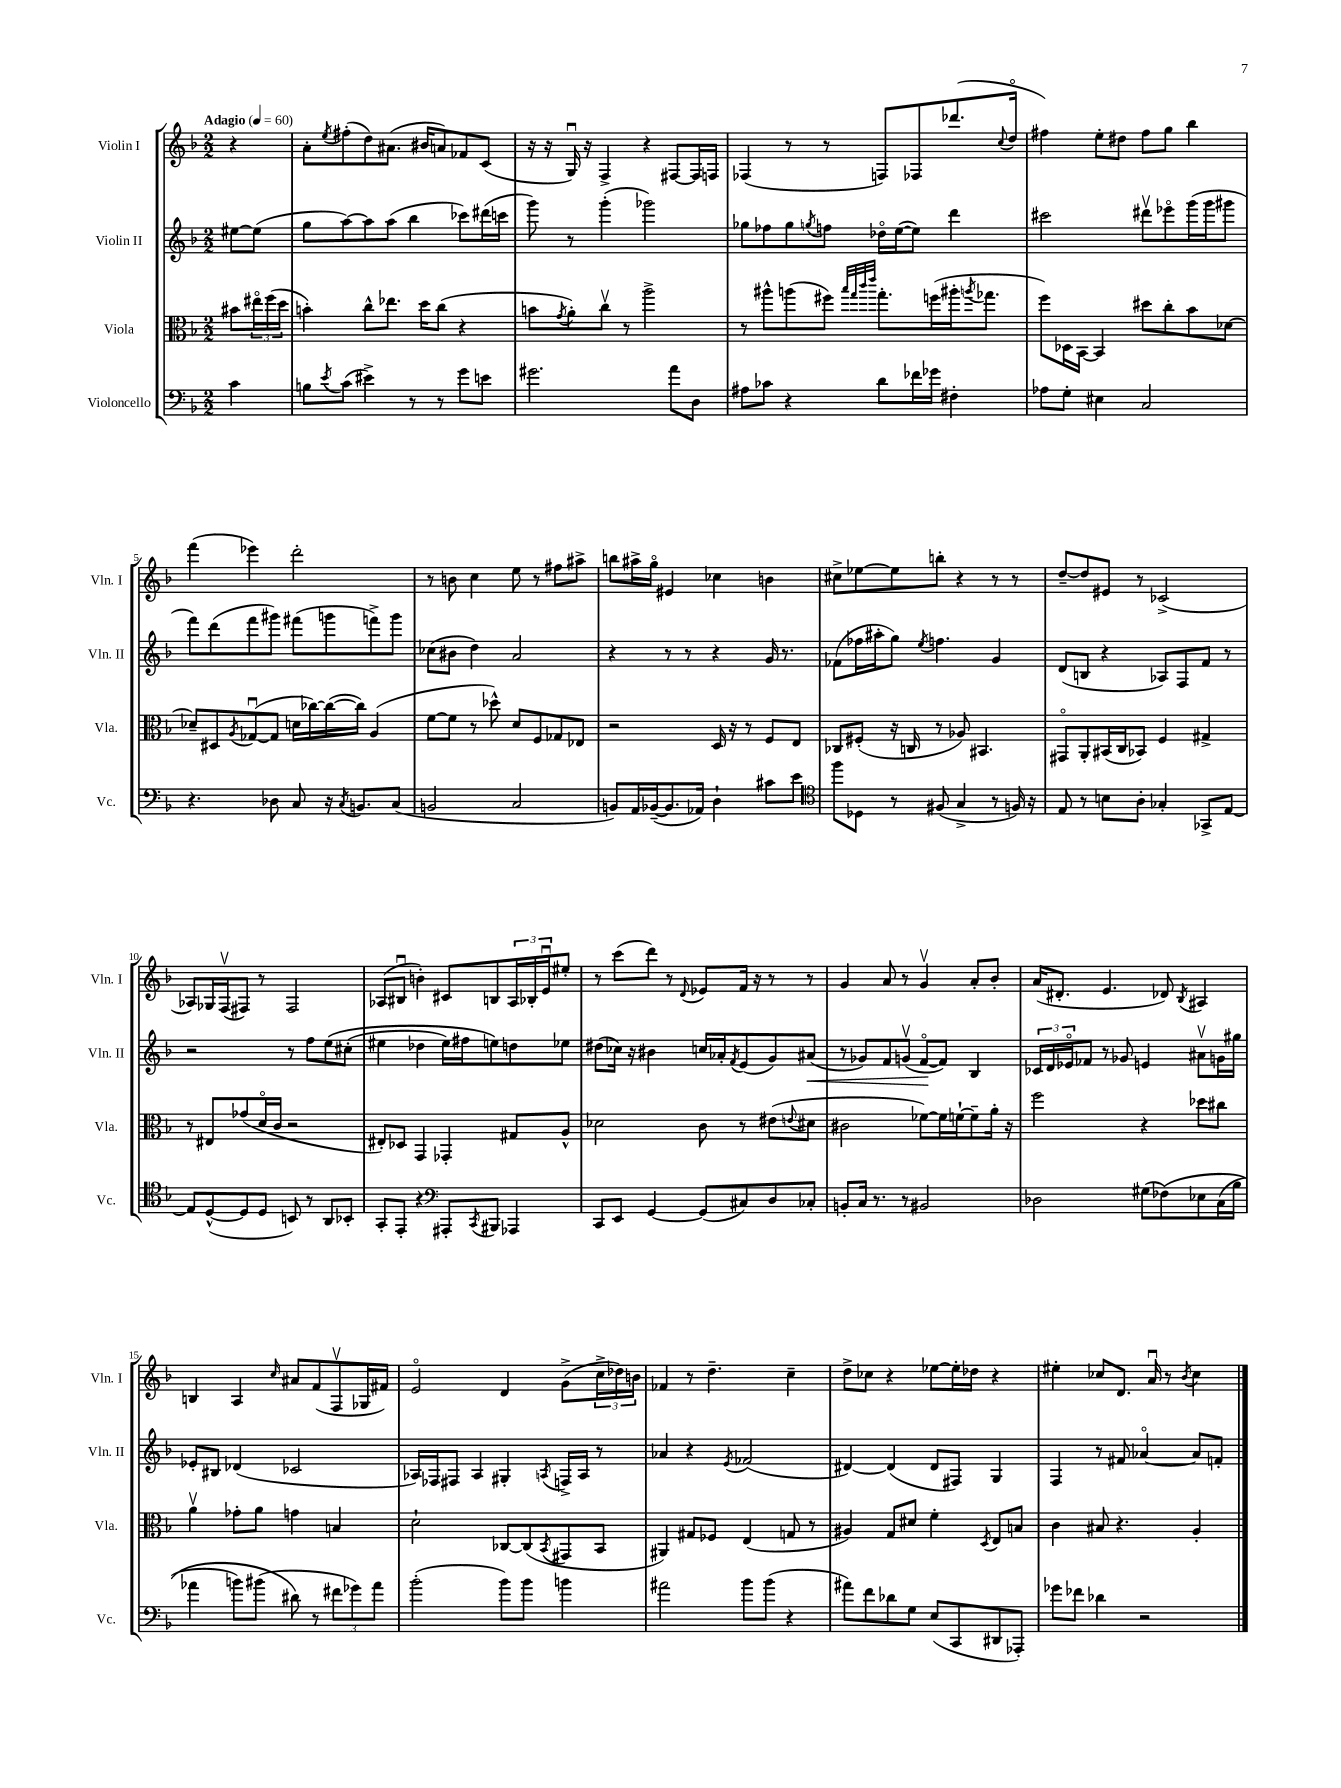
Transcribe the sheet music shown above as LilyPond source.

<<
\new StaffGroup <<
\new Staff = "s0" \with { instrumentName = "Violin I" shortInstrumentName = "Vln. I" } {
    \clef treble \key f \major \numericTimeSignature \time 2/2 \partial 4 \tempo "Adagio" 4 = 60
    r4 |
    a'8-. \acciaccatura { e''8 } fis''8-.( d''8) ais'8.( bis'16 a'8) fes'8 c'8( |
    r16 r16 g16\downbow) r16 f4-> r4 fis8~ fis16 f16 |
    fes4( r8 r8 f8) fes8 des'''8.( \appoggiatura { c''8 } d''16\flageolet |
    fis''4) e''8-. dis''8 fis''8 g''8 bes''4 |
    f'''4( ees'''4) d'''2-. |
    r8 b'8 c''4 e''8 r8 fis''8 ais''8-> |
    b''8 ais''16-> g''16\flageolet eis'4 ces''4 b'4 |
    cis''8-> ees''8~ ees''8 b''8-. r4 r8 r8 |
    d''8~-- d''8 eis'8 r8 ces'2->( |
    aes8) ges16 f16\upbow( fis8) r8 fis2 |
    aes8( bis8\downbow b'4-.) cis'8 b8 \tuplet 3/2 { aes16 bes16-. e'16\downbow } eis''8-. |
    r8 c'''8( d'''8) r8 \appoggiatura { d'8 } ees'8 f'16 r16 r8 r8 |
    g'4 a'8 r8 g'4\upbow a'8-. bes'8-. |
    a'16( dis'8.-. e'4. des'8) \acciaccatura { bes8 } ais4 |
    b4 a4 \grace { c''16 } ais'8 f'8( f8\upbow ges16 fis'16) |
    e'2\flageolet d'4 g'8->( \tuplet 3/2 { c''16-> des''16) b'16 } |
    fes'4 r8 d''4.-- c''4-- |
    d''8-> ces''8 r4 ees''8~ ees''16-. des''16 r4 |
    eis''4-. ces''8 d'8. a'16\downbow r8 \acciaccatura { bes'8 } ces''4 \bar "|." |
}
\new Staff = "s1" \with { instrumentName = "Violin II" shortInstrumentName = "Vln. II" } {
    \clef treble \key f \major \numericTimeSignature \time 2/2 \partial 4
    eis''8~ eis''8( |
    g''8 a''8~) a''8 a''8( bes''4 ces'''8) dis'''16( c'''16 |
    g'''8) r8 g'''4-.( ges'''2) |
    ges''8 fes''8 ges''8 \acciaccatura { g''8 } f''8 des''16\flageolet e''16~( e''8) d'''4 |
    cis'''2 dis'''8\upbow ees'''8\flageolet g'''16( g'''16 gis'''8 |
    f'''8) d'''8( f'''8 gis'''8) fis'''8( g'''8 f'''8->) g'''8 |
    ces''8( bis'8 d''4) a'2 |
    r4 r8 r8 r4 g'16 r8. |
    fes'8( fes''16 ais''16-. g''8) \acciaccatura { e''8 } f''4. g'4 |
    d'8( b8 r4 aes8) f8 f'8 r8 |
    r2 r8 f''8 e''8\( cis''8-.( |
    eis''4 des''4 eis''16) fis''16 e''8\) d''8 ees''8 |
    dis''8( ces''16) r16 bis'4 c''16 aes'16-. \acciaccatura { f'8 } e'8( g'8) ais'8\<( |
    r8 ges'8) f'8 g'8\upbow( f'8~\flageolet\! f'8) bes4 |
    \tuplet 3/2 { ces'16 d'16 ees'16\flageolet } fes'8 r8 ges'8 e'4 ais'8\upbow g'16 gis''16 |
    ees'8-. bis8 des'4( ces'2 |
    aes16) fes16 fis8 aes4 gis4-. \acciaccatura { a8 } f16-> a16 r8 |
    aes'4 r4 \acciaccatura { e'8 } fes'2( |
    dis'4~) dis'4( dis'8 fis8) g4 |
    f4 r8 fis'8 aes'4~\flageolet aes'8 f'8-. \bar "|." |
}
\new Staff = "s2" \with { instrumentName = "Viola" shortInstrumentName = "Vla." } {
    \clef alto \key f \major \numericTimeSignature \time 2/2 \partial 4
    bis'8 \tuplet 3/2 { eis''16\flageolet f''16( d''16 } |
    b'4-.) c''8-^ ees''8. d''16 c''8( r4 |
    b'8 \acciaccatura { g'8 } a'8-.) c''8\upbow r8 a''2-> |
    r8 ais''8-^ a''8( fis''8) \grace { bes''32 g''32 c'''32 e'''32 } g''8.-. f''16( ais''16-. \acciaccatura { a''8 } ges''8. |
    f''8) des16 bes,16~ bes,4 dis''8 c''8-. bes'8 des'8~ |
    des'8-- dis8 \acciaccatura { a8 } ges8~\downbow( ges8 d'16 ces''16~) ces''16~( ces''16) a4( |
    f'8~ f'8 r8 des''8-^) d'8 f8 ges8 ees8 |
    r2 d16 r16 r8 f8 e8 |
    ces8 fis8-.( r16 c16 r8 aes8) bis,4. |
    gis,8\flageolet a,8-. bis,16( c16 bes,8) f4 gis4-> |
    r8 eis8 ges'8( d'16\flageolet c'16 r2 |
    eis8-.) des8 g,4 ges,4-. gis8 a8-^ |
    des'2 c'8 r8 eis'8( \appoggiatura { e'8 } dis'8 |
    cis'2 fes'8~) fes'16 f'16~-! f'8-- a'16-. r16 |
    f''2 r4 des''8 cis''8 |
    a'4\upbow ges'8-. a'8 g'4 b4 |
    d'2-! ces8~ ces8( \acciaccatura { bes,8 } gis,8 bes,8 |
    ais,4) gis8 fes8 e4( g8 r8 |
    ais4) g8 dis'8 f'4-. \acciaccatura { d8 } e8 b8 |
    c'4 bis8 r4. a4-. \bar "|." |
}
\new Staff = "s3" \with { instrumentName = "Violoncello" shortInstrumentName = "Vc." } {
    \clef bass \key f \major \numericTimeSignature \time 2/2 \partial 4
    c'4 |
    b8 \acciaccatura { e'8 } c'8( eis'4->) r8 r8 g'8 e'8 |
    gis'2. a'8 d8 |
    ais8 ces'8 r4 d'8 fes'16 ges'16 fis4-. |
    aes8 g8-. eis4 c2 |
    r4. des8 c8 r16 \acciaccatura { c8 } b,8. c8( |
    b,2 c2 |
    b,8) a,16 bes,16~--( bes,8. aes,16) d4-! cis'8 e'8 |
    \clef tenor f''8 des8 r8 fis8( g4-> r8 f16) r16 |
    e8 r8 b8 a8-. ges4-. ges,8-> e8~ |
    e8 d8~-^( d8 d8 b,8) r8 a,8 bes,8-. |
    g,8-. e,8-. r4 \clef bass ais,,8-. \acciaccatura { c,8 } bis,,8 aes,,4 |
    c,8 e,8 g,4~ g,8( cis8) d8 ces8-. |
    b,8-. c16 r8. r8 bis,2 |
    des2 gis8( fes8)\( ees8 c16( bes16 |
    aes'4 b'8) bis'8( dis'8\) r8 \tuplet 3/2 { fis'8 ges'8) aes'8 } |
    bes'2-.( bes'8) bes'8 b'4 |
    ais'2 bes'8 bes'8( r4 |
    ais'8) f'8 des'8 g8 e8( c,8 dis,8 aes,,8-.) |
    ges'8 fes'8 des'4 r2 \bar "|." |
}
>>
>>
